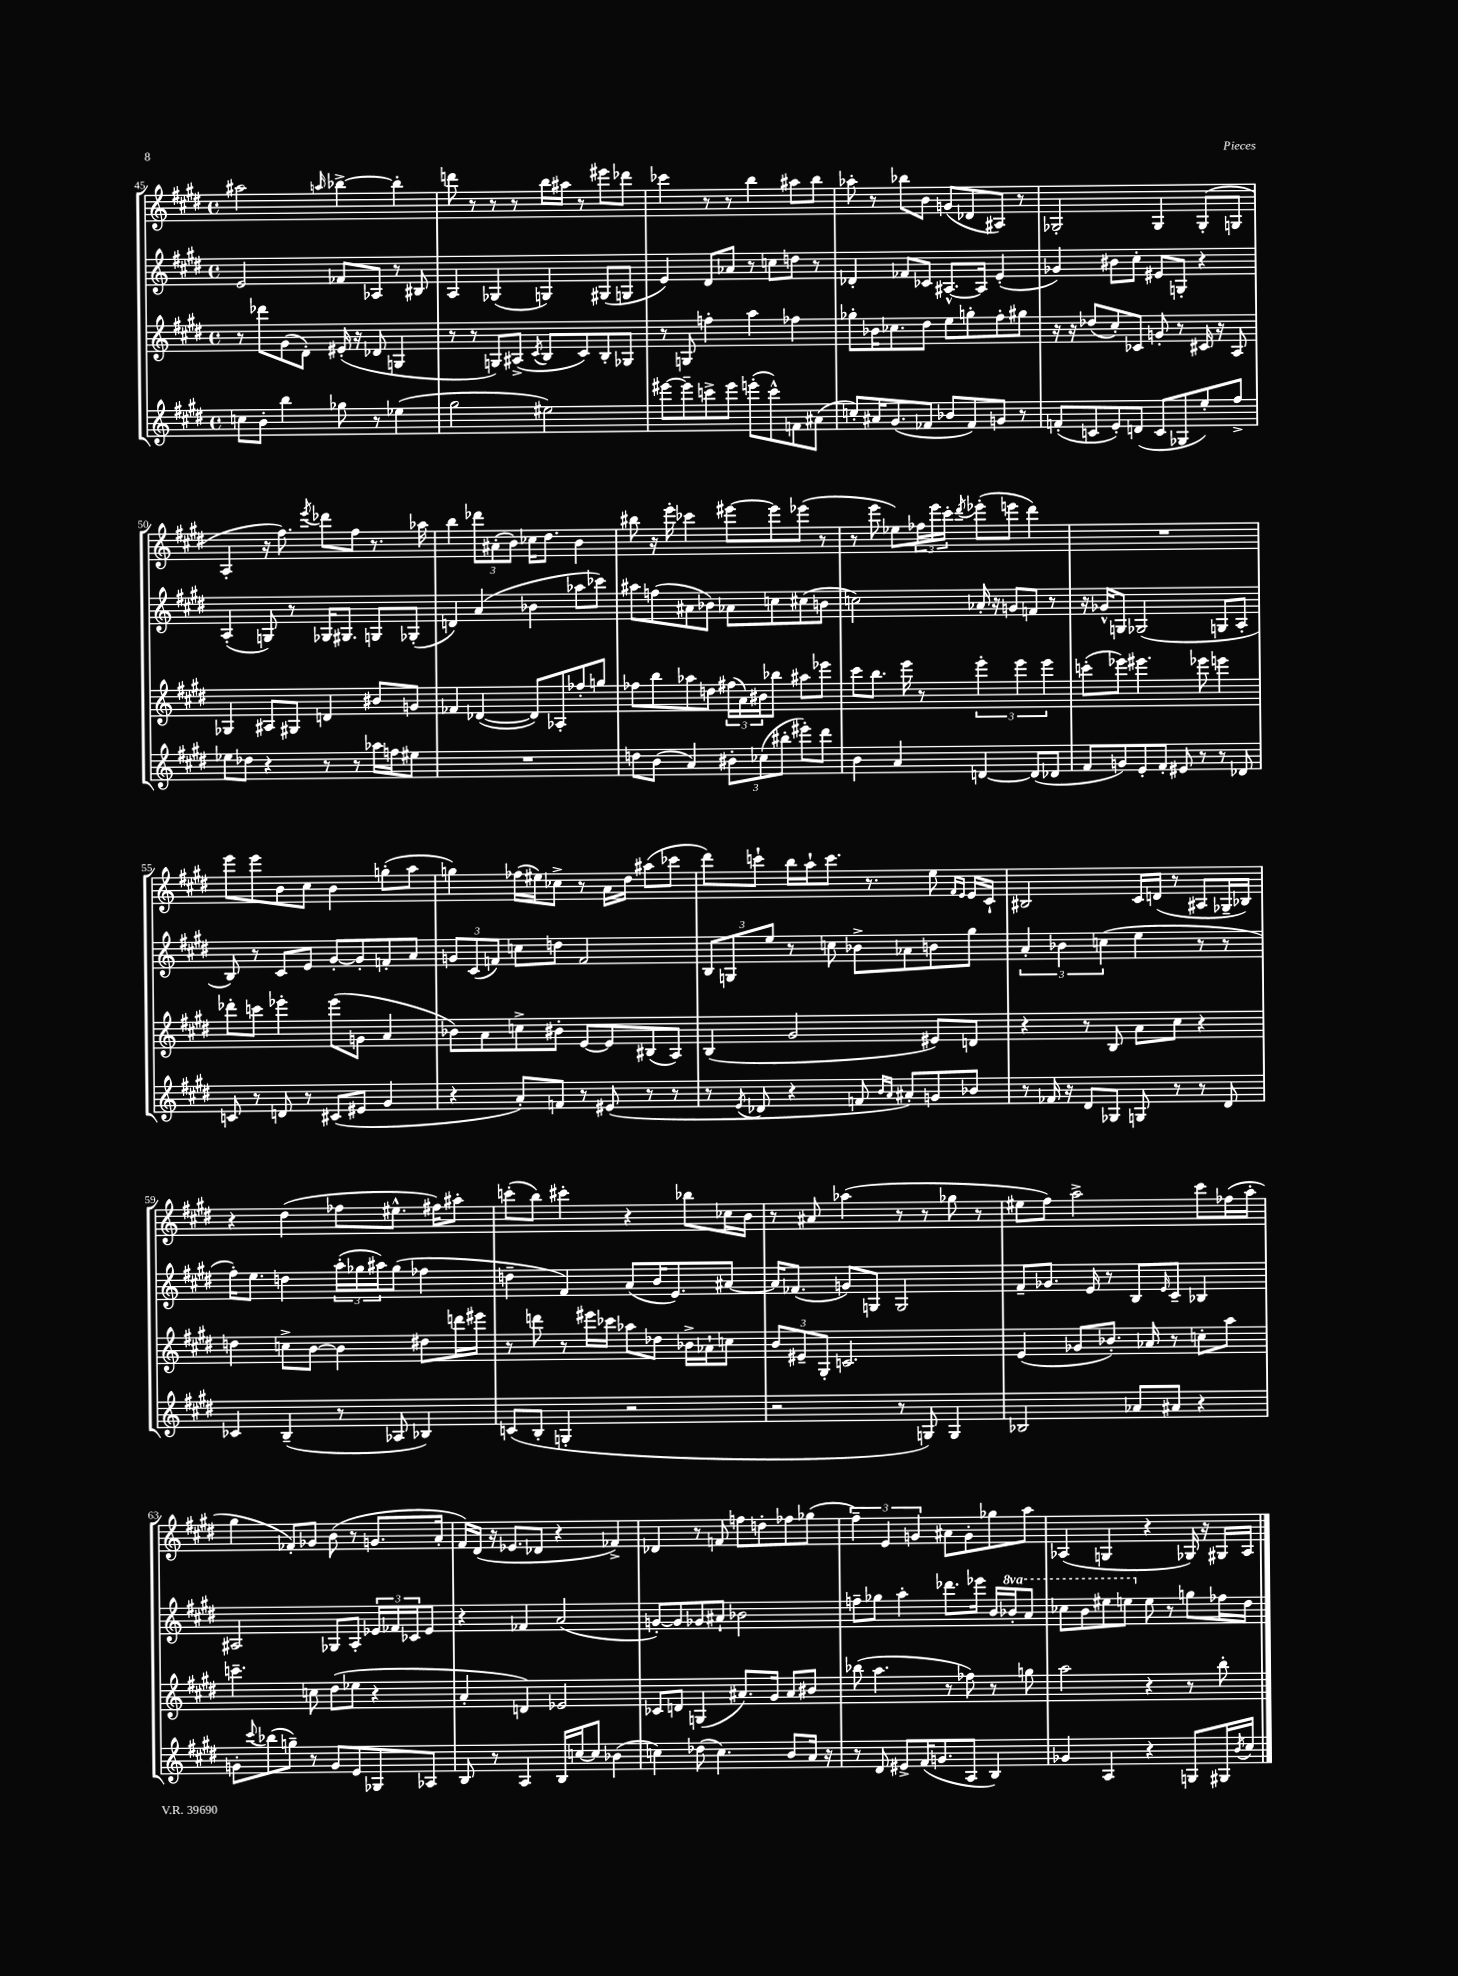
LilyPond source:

<<
\new StaffGroup <<
\new Staff = "s0" {
    \clef treble \key e \major \defaultTimeSignature \time 4/4
    ais''2 \grace { a''16 } bes''4~-> bes''4-. |
    d'''8 r8 r8 r8 b''16 ais''16 r8 eis'''8 des'''8 |
    ces'''4 r8 r8 b''4 ais''8 b''8 |
    aes''8-. r8 bes''8 b'8 g'8( des'8 ais8) r8 |
    ges2-. ges4 ges8-.( g8 |
    a4-. r16 fis''8.) \acciaccatura { e'''8 } des'''8 fis''8 r8. aes''16 |
    b''4 \tuplet 3/2 { des'''8 ais'8-.( b'8) } ces''16 dis''8. b'4 |
    bis''8 r16 e'''16-. ces'''4 eis'''8~ eis'''8 ees'''8( r8 |
    r8 e'''8 ees''8) \tuplet 3/2 { fes''16 e'''16 cis'''16-. } \acciaccatura { dis'''8 } ees'''8-.( e'''8 dis'''4) |
    R1 |
    e'''8 e'''8 b'8 cis''8 b'4 g''8-.( a''8 |
    g''4) fes''16( eis''16) ces''8-> r8 a'16 dis''16 ais''8( ces'''8 |
    dis'''8) c'''8-! b''16 a''16-! c'''8. r8. e''8 \grace { fis'16 e'16 } e'16 cis'16-! |
    bis2 cis'16 d'16( r8 ais8 ges16-- bes16) |
    r4 dis''4( fes''8 eis''8.-^ fis''16) ais''8-. |
    c'''8-.( b''8) cis'''4-. r4 bes''8 ces''16 b'16 |
    r8 ais'8 aes''4( r8 r8 ges''8 r8 |
    eis''8 fis''8) a''2-> cis'''8 fes''16( a''16-. |
    gis''4 fes'8-.) ges'8 b'8( r8 g'8. a'16-. |
    fis'16) dis'16( r16 ees'8. des'8 r4 fes'4->) |
    des'4 r8 f'8 f''8 d''8-. fes''8 ges''8( |
    \tuplet 3/2 { fis''4--) e'4 g'4 } ais'8 g'8-. ges''8 a''8 |
    aes4( g4 r4 ges16) r16 gis16 aes16 \bar "|." |
}
\new Staff = "s1" {
    \clef treble \key e \major \defaultTimeSignature \time 4/4 \set Staff.ottavationMarkups = #ottavation-simple-ordinals
    e'2 fes'8 aes8 r8 bis8 |
    a4 ges4( g4) gis8( g8 |
    e'4) dis'8 aes'8 r8 c''8 d''8 r8 |
    des'4-. fes'8 ces'8 ais8.~-^ ais16 e'4-.( |
    ges'4) bis'8 cis''8-. eis'8 g8-. r4 |
    a4-.( g8) r8 ges16 gis8. g8 ges8-.( |
    d'4) a'4( bes'4 aes''8 ces'''8) |
    ais''8 f''8( ais'8 bes'8) aes'8 c''8 cis''8( b'8 |
    c''2) aes'16-. r16 g'8 f'8 r8 |
    r16 ges'16-^ g8 ges2( g8 a8-. |
    b8) r8 cis'8 e'8 gis'8~-. gis'8-. f'8-. a'8 |
    \tuplet 3/2 { g'8 cis'8( f'8) } c''8 d''8 f'2 |
    \tuplet 3/2 { b8 g8 e''8 } r8 c''8 bes'8-> aes'8 b'8 gis''8 |
    \tuplet 3/2 { a'4-. bes'4 c''4( } e''4 r8 r8 |
    fis''16-.) e''8. d''4 \tuplet 3/2 { a''16-.( ges''16 ais''16) } ges''8( fes''4 |
    d''4-- fis'4) a'8( b'16 e'8.) ais'8~ |
    ais'16 fes'8.( g'8) g8 g2 |
    fis'8-- ges'8. e'16 r8 b8 \grace { e'16 } cis'8-- bes4 |
    ais2 ges8 ais8-. \tuplet 3/2 { ees'16 fes'16 ces'16 } ees'8 |
    r4 fes'4 a'2( |
    g'8~-.) g'8 ges'8 ais'8-! bes'2 |
    f''8-- ges''8 a''4-. des'''8. ees'''16 b'16 \ottava #1 bes''16-. a''8 |
    ces'''8 b''8 eis'''8 e'''8 \ottava #0 e''8 r8 g''8 fes''16 dis''16 \bar "|." |
}
\new Staff = "s2" {
    \clef treble \key e \major \defaultTimeSignature \time 4/4
    r8 des'''8 gis'8( dis'8-.) eis'16-.( r16 des'8 g4 |
    r8 r8 g8) ais8->( \acciaccatura { cis'8 } b8 cis'8) b8-. ges8 |
    r8 g8 f''4-. a''4 fes''4 |
    ges''8-. bes'16 ces''8. dis''8 e''8 g''8-. fis''8-. gis''8 |
    r16 r16 des''8( cis''8-.) ces'8 g'8-. r8 cis'16 r16 a8 |
    ges4 ais8 gis8 d'4 bis'8 g'8 |
    fes'4 des'4~( des'8) aes8-. fes''8-. g''8 |
    fes''8 b''8 aes''8 d''8 \tuplet 3/2 { fis''16( a'16) bis'16 } bes''8 ais''8 ees'''8 |
    cis'''8 b''8. e'''16 r8 \tuplet 3/2 { e'''4-. e'''4 e'''4 } |
    c'''8-.( ees'''8) eis'''4. ees'''8 e'''4 |
    des'''8-. c'''8 ees'''4-. ees'''8( g'8 a'4 |
    bes'8) a'8 c''8-> bis'8-. e'8~ e'8 bis8( a8) |
    b4( gis'2 eis'8) d'8 |
    r4 r8 b8 a'8 cis''8 r4 |
    d''4 c''8-> b'8~ b'4 dis''8 d'''16 eis'''16 |
    r8 d'''8 r8 eis'''16 ces'''16 aes''8 des''8 bes'16-> aes'16-! c''8 |
    \tuplet 3/2 { b'8 eis'8-- gis8-. } c'2. |
    e'4( ges'8 bes'8.-.) aes'16 r8 c''8-. a''8 |
    c'''4.-- c''8 dis''8( ees''8 r4 |
    a'4-. d'4) ees'2 |
    ces'8 d'8 g4( ais'8.) gis'16 ais'8 bis'8 |
    bes''8( a''4. r8 fes''8) r8 g''8 |
    a''2 r4 r8 b''8-. \bar "|." |
}
\new Staff = "s3" {
    \clef treble \key e \major \defaultTimeSignature \time 4/4
    c''8 b'8-. b''4 ges''8 r8 ees''4( |
    gis''2 eis''2) |
    eis'''8~ eis'''8-- c'''8-> eis'''8 e'''8-.( c'''8-^) f'8 ais'8( |
    c''8-.) ais'16 gis'8.( fes'8 bes'8 fes'8) g'8 r8 |
    f'8-.( c'8 e'8-.) d'8( c'8 ges8 e''8-.) fis''8-> |
    ees''8 des''8 r4 r8 r8 aes''16 f''16 eis''8 |
    R1 |
    d''8 b'8( a'4) \tuplet 3/2 { bis'8-. ces''8( bis''8-. } eis'''8-.) dis'''8 |
    b'4 a'4 d'4~ d'8( des'8 |
    fis'8 g'8) e'8-. fis'8-. eis'8 r8 r8 des'8 |
    c'8 r8 d'8 r8 cis'8( eis'8 gis'4 |
    r4 a'8-.) f'8 r8 eis'8( r8 r8 |
    r8 \acciaccatura { e'8 } des'8 r4 f'8 \grace { b'16 a'16 } ais'8-.) g'8 bes'8 |
    r8 fes'16 r16 dis'8 ges8 g8 r8 r8 dis'8 |
    ces'4 b4--( r8 aes8 bes4) |
    c'8( b8-. g4-. r2 |
    r2 r8 g8) g4 |
    bes2 aes'8 ais'8 r4 |
    g'8-. \appoggiatura { cis'''8 } bes''8( g''8--) r8 g'8 e'8 ges8 aes8 |
    b8 r8 a4 b16 c''16~ c''8 bes'4( |
    c''4) des''8( c''4.) b'8 a'16 r16 |
    r8 dis'8 eis'8-> fis'16( g'8. a8 b4) |
    ges'4 a4 r4 g8 gis16 \acciaccatura { b'8 } cis''16 \bar "|." |
}
>>
>>
\layout { \context { \Score currentBarNumber = #45 } }
